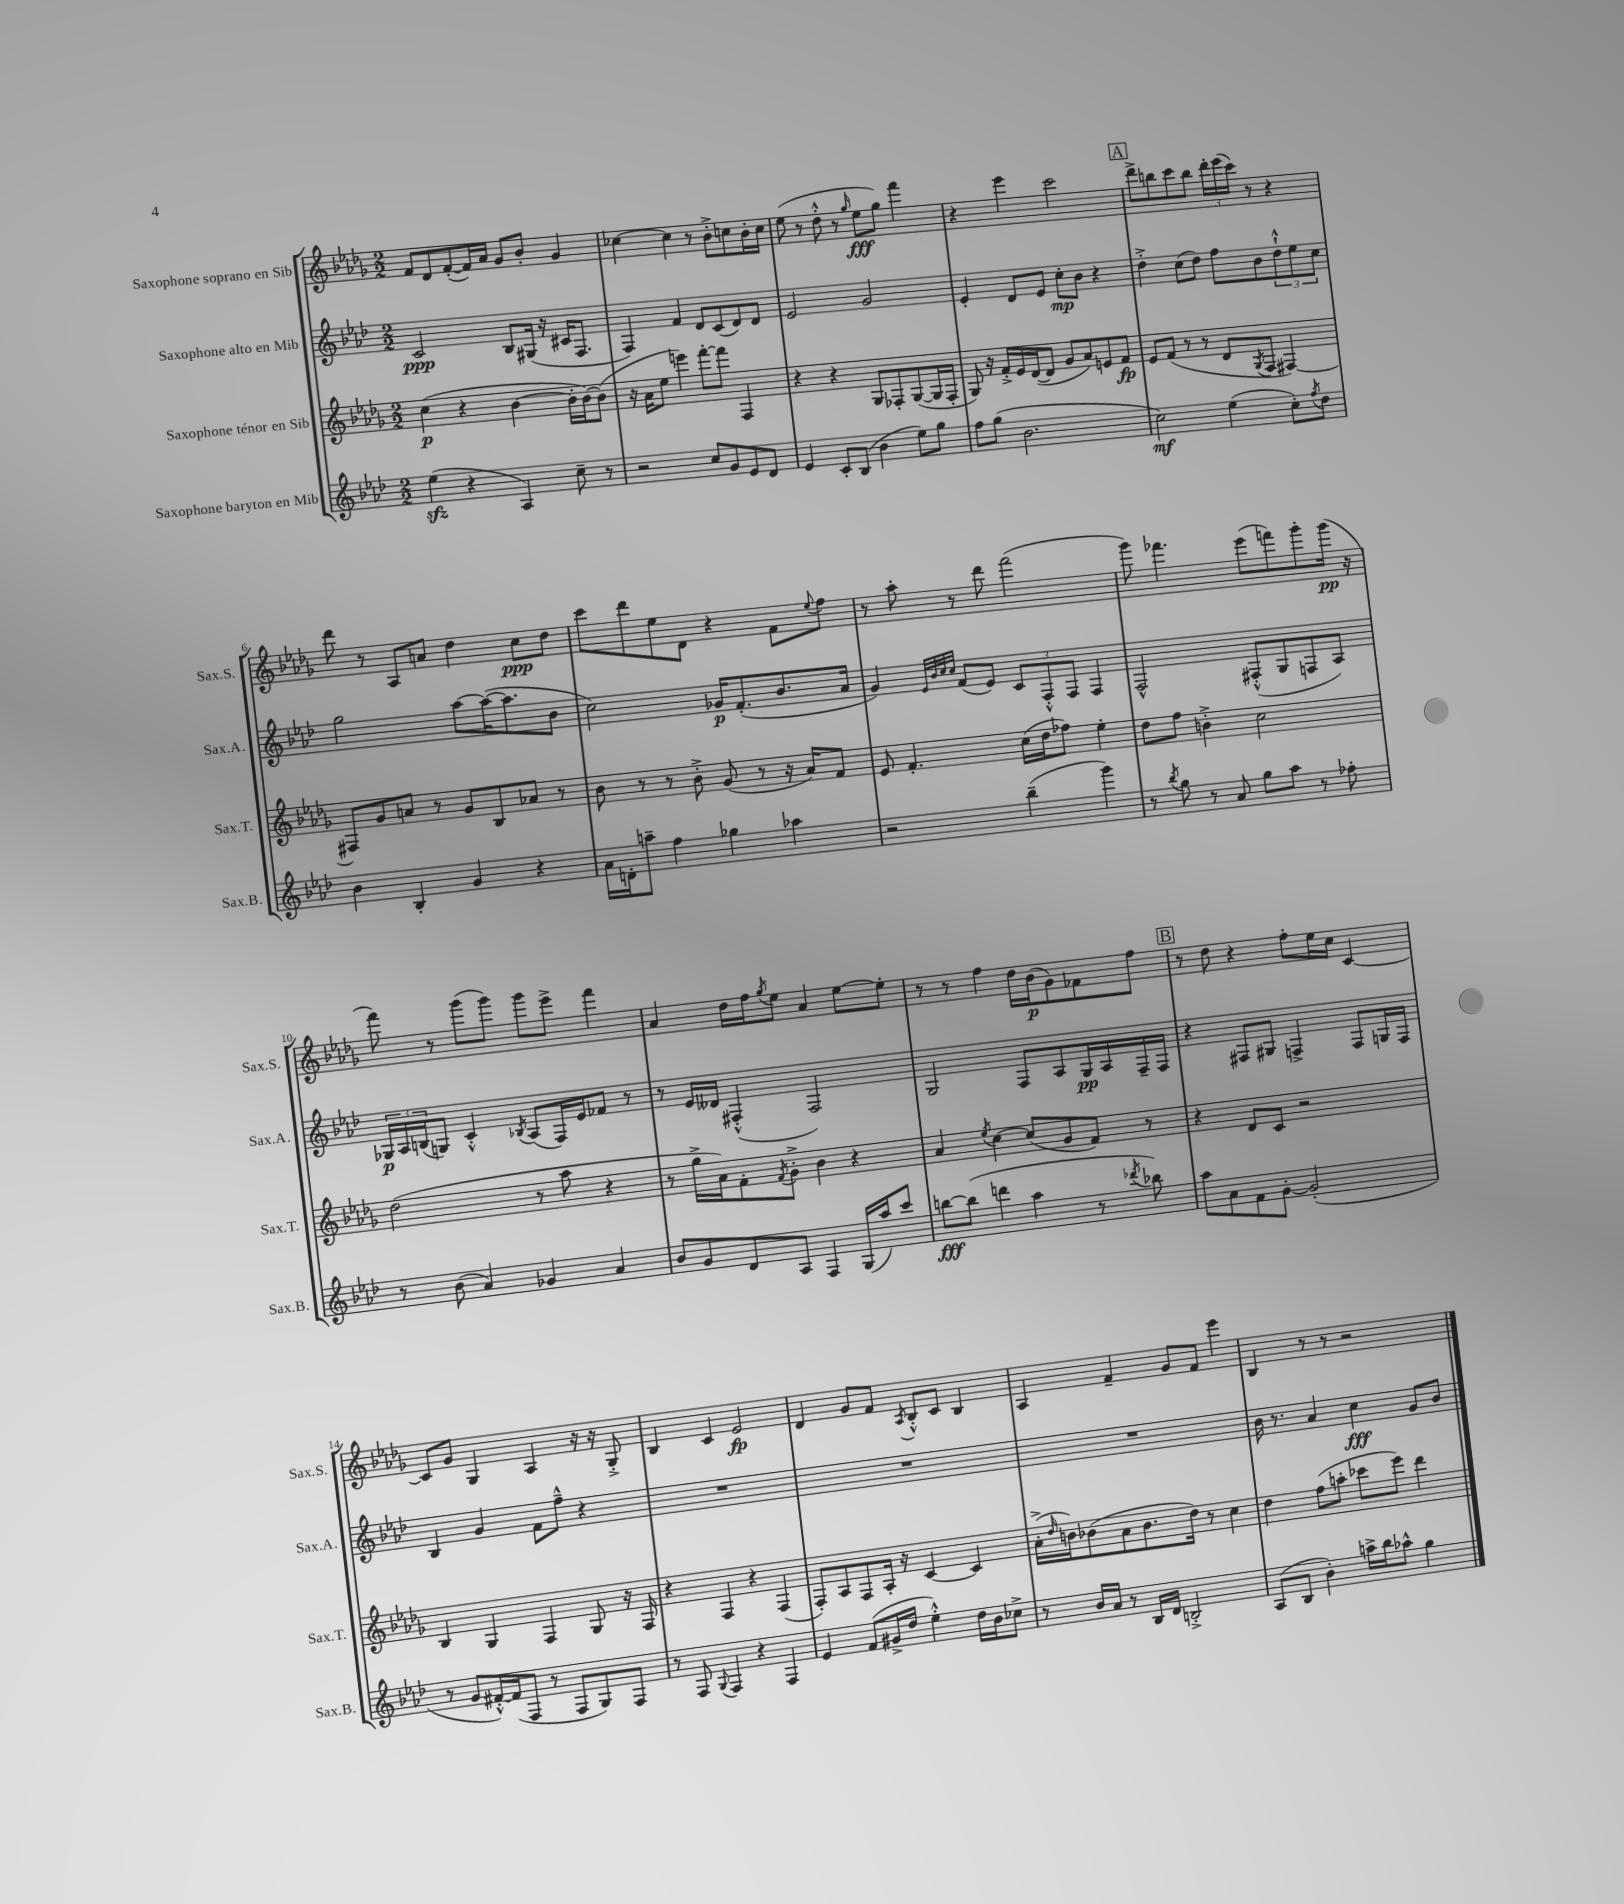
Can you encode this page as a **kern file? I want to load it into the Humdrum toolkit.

**kern	**kern	**kern	**kern
*staff4	*staff3	*staff2	*staff1
*clefG2	*clefG2	*clefG2	*clefG2
*k[b-e-a-d-]	*k[b-e-a-d-g-]	*k[b-e-a-d-]	*k[b-e-a-d-g-]
*M2/2	*M2/2	*M2/2	*M2/2
(4ee-\	(4cc\	2c/	8f/L
.	.	.	8d-/
4r	4r	.	([8f'/
.	.	.	16f/]L)
.	.	.	16a-/JJ
4A-/)	[4b-\	8B-/L	8g-/L
.	.	(16G#/Jk	8b-'/J
.	.	16r	.
8cc~\	16b-'\]LL	16c#/LK	4g-/
.	[16b-\J)	8.F/J	.
8r	(8b-\]J	.	.
=	=	=	=
2r	16r	4F/)	[4cc-\
.	16a-\LK	.	.
.	8ee-\J	.	.
.	4eee\)	4f/	4cc-\]
8cc/L	[8fff'\L	8d-/L	8r
8g/	8fff\]J	(8c/	8b-'^\L
8e-/	4F/	8d-/)	8cc\
8d-/J	.	8d-/J	16b-'\L
.	.	.	16cc\JJ
=	=	=	=
4e-/	4r	2e-/	(8ee-\
.	.	.	8r
8c'/L	4r	.	8dd-'^^\
(8B-/J	.	.	8r
.	.	.	16qqgg-/
4b-\	8G-/L	2g/	8ee-\L
.	8F-'/	.	8gg-\J)
8ee-\L)	([8G-/	.	4fff\
8gg\J	16G-/]L	.	.
.	16F-'/JJ	.	.
=	=	=	=
8ff\L	8G-/)	4e-'/	4r
(8gg\J	16r	.	.
.	16f'^/LL	.	.
2.b-\	16e-/	8d-/L	4eee-\
.	([16d-/J	.	.
.	8d-/]J	8e-/J	.
.	8g-/L	8cc'\L	2ccc\
.	8a-/)	8b-\J	.
.	8e/	4r	.
.	8f/J	.	.
=	=	=	=
2cc\)	8e-/L	4dd-'^\	8ddd-^\L
.	(8f/J	.	8bb\
.	8r	(8cc\L	8ccc\
.	8r	8dd-\J)	8bb\J
(4ee-\	8d-/L	8ff\L	24ddd-'\LL
.	.	.	(24eee-\
.	.	.	24ccc\JJ)
.	8qG-/	.	.
.	8F/J	8b-\	8r
8cc'\L)	[4F#/)	12dd-`^^\	4r
.	.	12ee-\	.
8qff/	.	.	.
8dd-\J	.	.	.
.	.	12cc\J	.
=	=	=	=
4b-\	8F#/]L	2gg\	8ddd-\
.	8g-/	.	8r
4B-'/	8a/J	.	8A-/L
.	8r	.	8a/J
4g/	8g-/L	[8aa-\L	4dd-\
.	8B-/	(16aa-\_K	.
.	.	8.aa-\]	.
4r	8a-/J	.	8cc\L
.	8r	8b-\J	8dd-\J
=	=	=	=
16a-\LL	8b-\	2cc\)	8ccc\L
16d'\J	.	.	.
8aa~\J	8r	.	8ddd-\
4ff\	8r	.	8ee-\
.	8b-'^\	.	8d-\J
4gg-\	(8g-/	16g-/LK	4r
.	.	(8.f'/	.
.	8r	.	.
4aa-\	16r	8.b-/	8f\L
.	16a-/LK)	.	.
.	.	.	8qqee-/
.	8f/J	.	8ff\J
.	.	16a-/Jk	.
=	=	=	=
2r	8e-/	4g/)	8r
.	4.f'/	.	8aa-'\
.	.	32qqe-/LLL	.
.	.	32qqb-/	.
.	.	32qqcc/	.
.	.	32qqcc/JJJ	.
.	.	(8f/L	8r
.	.	8e-/J)	8ddd-\
(4bb-~\	(16cc\LL	12c/L	(2fff\
.	16dd-\J	.	.
.	.	12F'^^/	.
.	8ff-\J)	.	.
.	.	12F/J	.
4ggg\)	4ee-'\	4F/	.
=	=	=	=
8r	8dd-\L	2F^^/	8ggg-\)
8qbb-/	.	.	.
8gg\	8ff\J	.	4.fff-\
8r	4b'^\	.	.
8a-/	.	.	.
8gg\L	2cc\	(8F#'^^/L	(8eee-\L
8aa-\J	.	8G/	8fff\)
8r	.	8F/	8ggg-'\
8ff-'\	.	8A-/J)	(16ggg-\Jk
.	.	.	16r
=	=	=	=
8r	(2dd-\	24G-/LL	8fff\)
.	.	24A-/	.
.	.	(24B/J	.
(8b-\	.	8G/J)	8r
4a-/)	.	4c'^^/	(8ggg-\L
.	.	.	8ggg-\J)
.	.	8qB-/	.
4g-/	8r	(8A-/L	8ggg-\L
.	8aa-\	16F/L)	8eee-^\J
.	.	16e-/J	.
4a-/	4r	8f-/J	4fff\
.	.	8r	.
=	=	=	=
8b-/L	8r	8r	4a-/
8g/	16gg-^\LL	16e-/LL	.
.	16a-\J)	16d--/JJ	.
8d-/	8f'\	(4F#'^^/	16dd-\LL
.	.	.	16ff\J
.	8qf/	.	8qgg-/
8A-/J	8g-'^\J	.	8ee-\J
4F/	4b-\	2F#/)	4a-/
(16G/LL	4r	.	[8ee-\L
16aa-/J)	.	.	.
8ccc/J	.	.	8ee-'\]J
=	=	=	=
[8bb\L	4a-/	2G/	8r
(8bb\]J	.	.	8r
.	8qee-/	.	.
4ddd\	[4cc\	.	4ff\
4aa-\	(8cc/]L	8F/L	16dd-\LL
.	.	.	(16b-\J
.	8g-/	8A-/	8g-\)
8r	8f/J)	16G/L	8f-\
.	.	16A-/	.
8qddd-/	.	.	.
8bb-\)	8r	16F~/	8ff\J
.	.	16F/JJ	.
=	=	=	=
8aa-\L	4r	4r	8r
8a-\	.	.	8dd-\
8f\	8d-/L	8F#/L	4r
[8g'\J	8c/J	8G#/J	.
(2g'/]	2r	4F^/	8ff'\L
.	.	.	16ee-\L
.	.	.	16cc\JJ
.	.	8F/L	[4c/
.	.	16G/L	.
.	.	16F/JJ	.
=	=	=	=
8r	4B-/	4B-/	8c/]L
8g/L	.	.	8g-/J
[16f#'^^/L)	4G-/	4g/	4G-/
(16f#/]J	.	.	.
8F/J	.	.	.
8r	4F/	8f\L	4A-/
8F/L	.	8ff~^^\J	.
8G/)	8G-/	4r	16r
.	.	.	16r
8F/J	16r	.	8G-'^/
.	16F/	.	.
=	=	=	=
8r	4r	1r	4B-/
8F/	.	.	.
8qqG/	.	.	.
4F/	4F/	.	4c/
4r	4r	.	2e-/
4F/	(4F/	.	.
=	=	=	=
4e-/	8F'/L)	1r	4d-/
.	8A-/	.	.
(8f/L	8F/	.	8g-/L
16g#^/L	16A-'/Jk	.	8f/J
16dd-/JJ	16r	.	.
.	.	.	8qA-/
4ee-'^^\)	[4c/	.	8B-'^^/L
.	.	.	8c/J
16dd-\LL	4c/]	.	4B-/
16b-\J	.	.	.
8cc-^\J	.	.	.
=	=	=	=
8r	(16a-'^\LL	1r	4A-/
.	16qqdd-/	.	.
.	16b\J)	.	.
16b-/LL	(8b-\	.	.
16a-/JJ	.	.	.
8r	8a-\	.	4f~/
16B-/LL	8.b-\	.	.
16d-/JJ	.	.	.
2B'^/	.	.	8g-/L
.	16dd-\Jk)	.	.
.	8r	.	8f/J
.	4cc\	.	4eee-\
=	=	=	=
(8A-/L	4dd-\	16b-\	4B-/
.	.	8.r	.
8B-/J	.	.	.
4b-'\)	(8ff\L	4a-/	8r
.	8aa'\J	.	8r
16aa^\LL	8ccc-\L	4cc\	2r
16bb-\J	.	.	.
8aa-^^\J	8eee-\J)	.	.
4gg\	4ddd-\	8g/L	.
.	.	8b-/J	.
==	==	==	==
*-	*-	*-	*-
